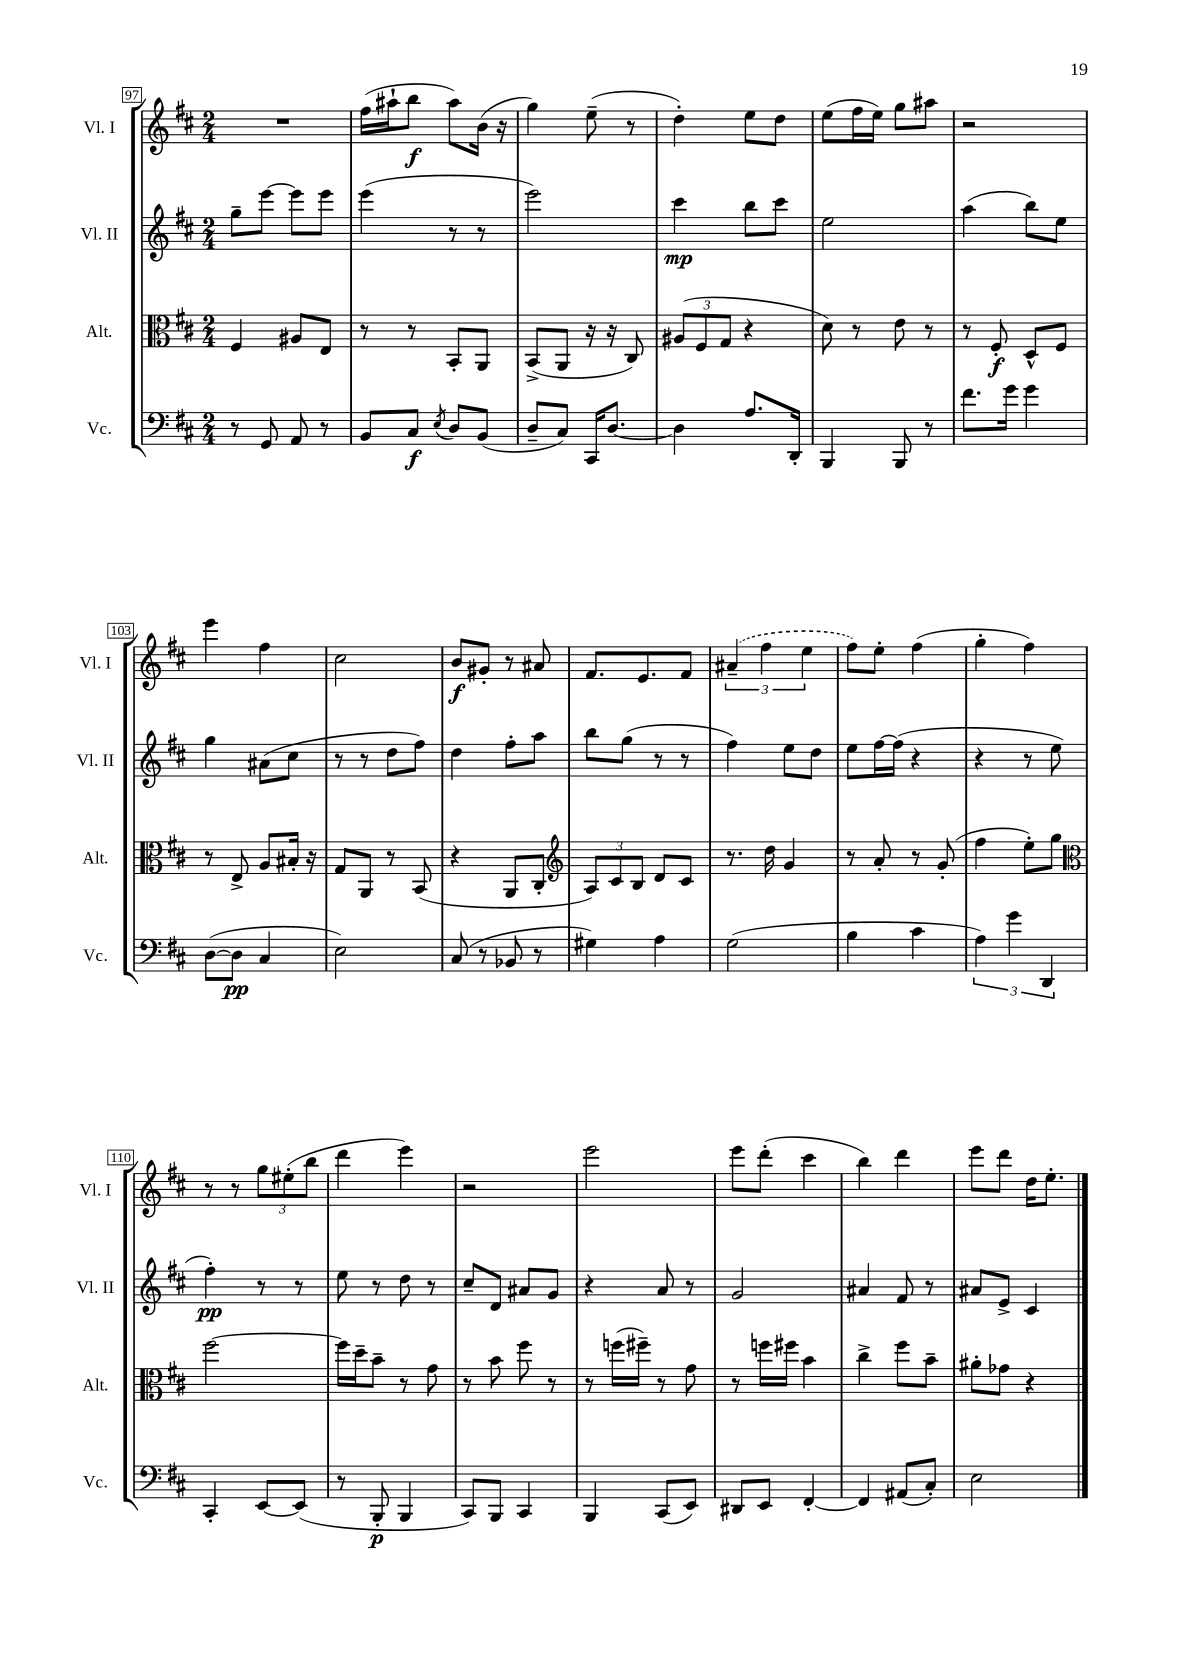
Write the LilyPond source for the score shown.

<<
\new StaffGroup <<
\new Staff = "s0" \with { instrumentName = "Vl. I" shortInstrumentName = "Vl. I" } {
    \clef treble \key d \major \numericTimeSignature \time 2/4
    R2 |
    fis''16( ais''16-! b''8\f ais''8) b'16( r16 |
    g''4) e''8--( r8 |
    d''4-.) e''8 d''8 |
    e''8( fis''16 e''16) g''8 ais''8 |
    r2 |
    e'''4 fis''4 |
    cis''2 |
    b'8\f gis'8-. r8 ais'8 |
    fis'8. e'8. fis'8 |
    \tuplet 3/2 { \once \slurDashed ais'4--( fis''4 e''4 } |
    fis''8) e''8-. fis''4( |
    g''4-. fis''4) |
    r8 r8 \tuplet 3/2 { g''8 eis''8-.( b''8 } |
    d'''4 e'''4) |
    r2 |
    e'''2 |
    e'''8 d'''8-.( cis'''4 |
    b''4) d'''4 |
    e'''8 d'''8 d''16 e''8.-. \bar "|." |
}
\new Staff = "s1" \with { instrumentName = "Vl. II" shortInstrumentName = "Vl. II" } {
    \clef treble \key d \major \numericTimeSignature \time 2/4
    g''8-- e'''8~ e'''8 e'''8 |
    e'''4( r8 r8 |
    e'''2) |
    cis'''4\mp b''8 cis'''8 |
    e''2 |
    a''4( b''8) e''8 |
    g''4 ais'8( cis''8 |
    r8 r8 d''8 fis''8) |
    d''4 fis''8-. a''8 |
    b''8 g''8( r8 r8 |
    fis''4) e''8 d''8 |
    e''8 fis''16~ fis''16( r4 |
    r4 r8 e''8 |
    fis''4-.\pp) r8 r8 |
    e''8 r8 d''8 r8 |
    cis''8-- d'8 ais'8 g'8 |
    r4 a'8 r8 |
    g'2 |
    ais'4 fis'8 r8 |
    ais'8 e'8-> cis'4 \bar "|." |
}
\new Staff = "s2" \with { instrumentName = "Alt." shortInstrumentName = "Alt." } {
    \clef alto \key d \major \numericTimeSignature \time 2/4
    fis4 ais8 e8 |
    r8 r8 b,8-. a,8 |
    b,8->( a,8 r16 r16 cis8) |
    \tuplet 3/2 { ais8( fis8 g8 } r4 |
    d'8) r8 e'8 r8 |
    r8 fis8-.\f d8-^ fis8 |
    r8 e8-> a8 bis16-. r16 |
    g8 a,8 r8 b,8( |
    r4 a,8 cis8-. |
    \clef treble \tuplet 3/2 { a8) cis'8 b8 } d'8 cis'8 |
    r8. d''16 g'4 |
    r8 a'8-. r8 g'8-.( |
    fis''4 e''8-.) g''8 |
    \clef alto fis''2~ |
    fis''16 d''16-- b'8-- r8 g'8 |
    r8 b'8 fis''8 r8 |
    r8 f''16( fis''16--) r8 g'8 |
    r8 f''16 fis''16 b'4 |
    cis''4-> fis''8 b'8-- |
    ais'8-. ges'8 r4 \bar "|." |
}
\new Staff = "s3" \with { instrumentName = "Vc." shortInstrumentName = "Vc." } {
    \clef bass \key d \major \numericTimeSignature \time 2/4
    r8 g,8 a,8 r8 |
    b,8 cis8\f \acciaccatura { e8 } d8 b,8( |
    d8-- cis8) cis,16 d8.~ |
    d4 a8. d,16-. |
    b,,4 b,,8 r8 |
    fis'8. g'16 g'4 |
    d8~( d8\pp cis4 |
    e2) |
    cis8( r8 bes,8 r8 |
    gis4) a4 |
    g2( |
    b4 cis'4 |
    \tuplet 3/2 { a4) g'4 d,4 } |
    cis,4-. e,8~ e,8( |
    r8 b,,8-.\p b,,4 |
    cis,8) b,,8 cis,4 |
    b,,4 cis,8( e,8) |
    dis,8 e,8 fis,4~-. |
    fis,4 ais,8( cis8-.) |
    e2 \bar "|." |
}
>>
>>
\layout { \context { \Score currentBarNumber = #97 \override BarNumber.stencil = #(make-stencil-boxer 0.1 0.3 ly:text-interface::print) } }
